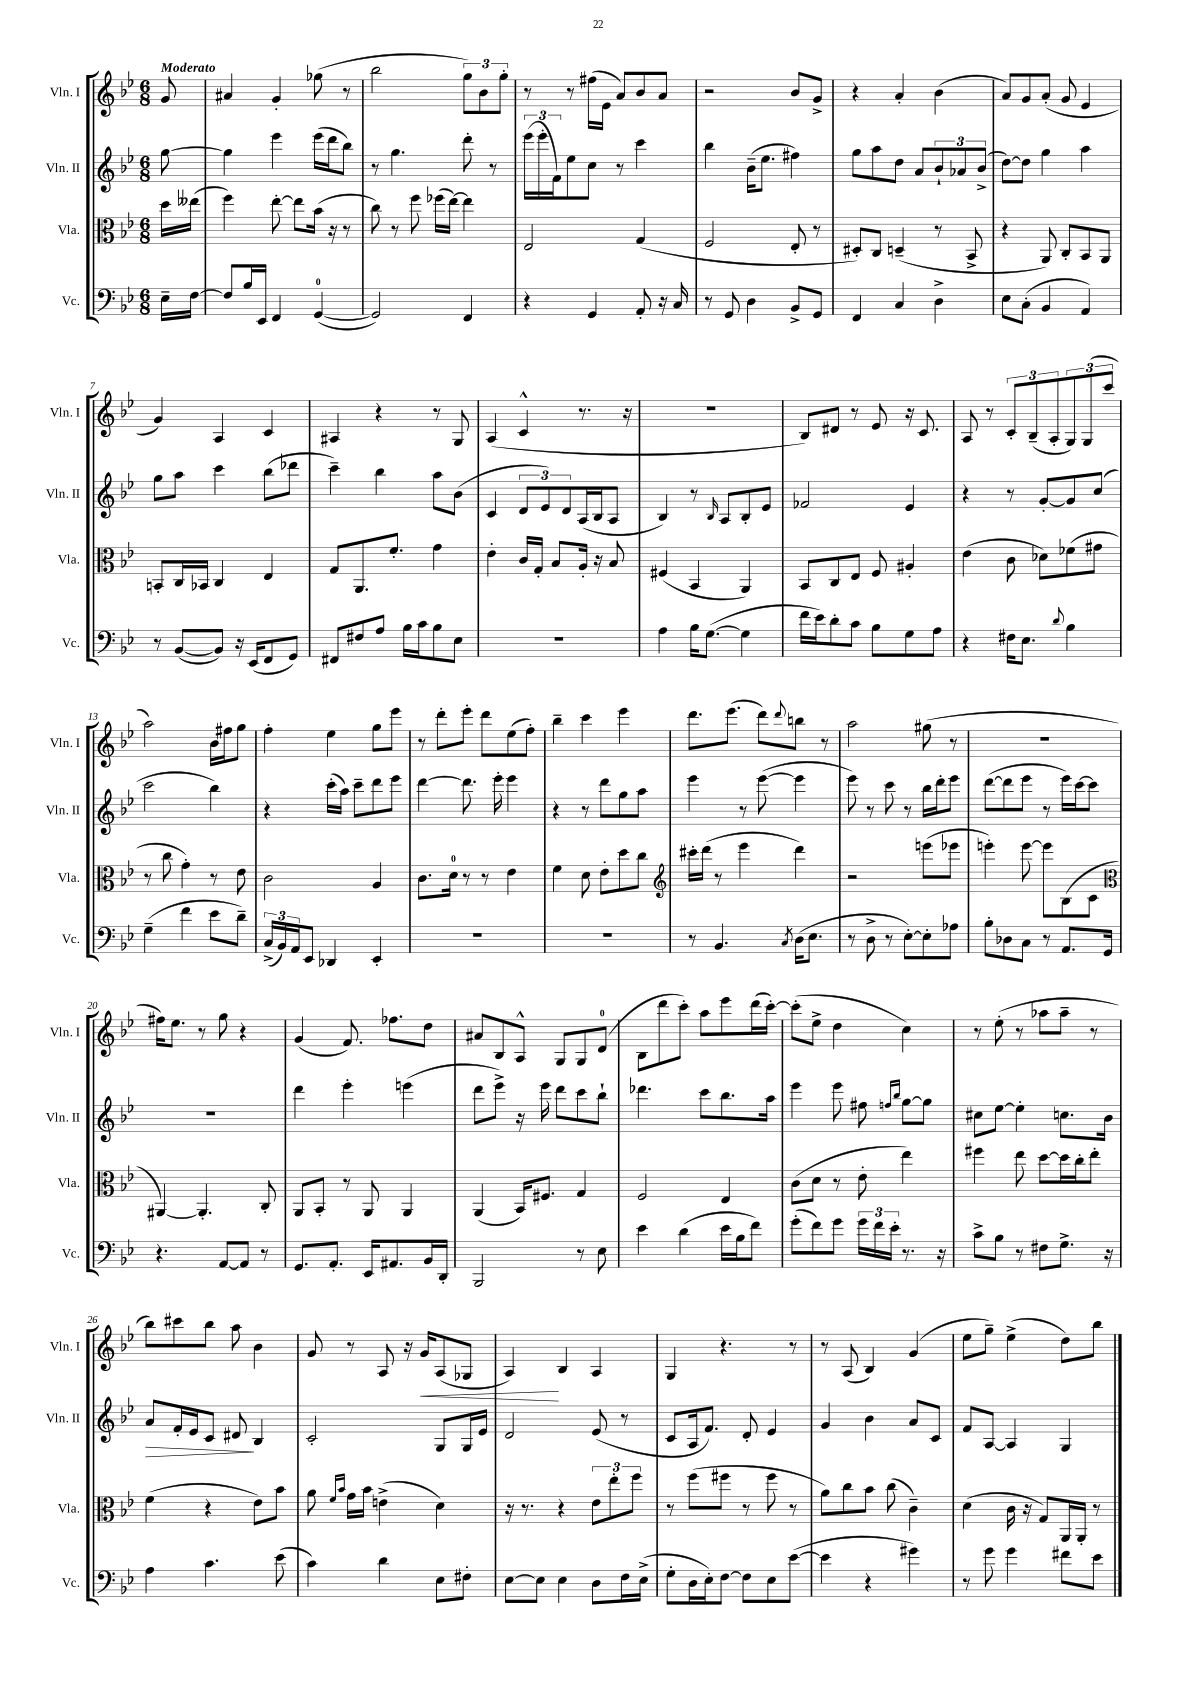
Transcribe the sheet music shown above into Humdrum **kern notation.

**kern	**kern	**kern	**kern
*staff4	*staff3	*staff2	*staff1
*clefF4	*clefC3	*clefG2	*clefG2
*k[b-e-]	*k[b-e-]	*k[b-e-]	*k[b-e-]
*M6/8	*M6/8	*M6/8	*M6/8
16E-~	16dd	[8gg	8g
[16F	(16ee--	.	.
=	=	=	=
8F]	4ff)	4gg]	4a#
16B-	.	.	.
16EE-	.	.	.
4FF	[8ee-'	4eee-	4g'
.	8ee-]	.	.
([4GG	(16b-	(16eee-	(8gg-
.	16r	16ddd	.
.	8r	8bb-)	8r
=	=	=	=
2GG])	8cc)	8r	2bb-
.	8r	4.gg	.
.	8ff	.	.
.	(16ff-	.	.
.	[16ee-)	.	.
4FF	4ee-]	8ddd'	12gg)
.	.	.	12b-
.	.	8r	.
.	.	.	12gg'
=	=	=	=
4r	2E-	(24eee-	8r
.	.	24eee-'	.
.	.	24f)	.
.	.	8ee-	8r
4GG	.	8cc	(16ff#
.	.	.	16e-
.	.	8r	8a)
8AA'	(4G	4ccc	8b-
16r	.	.	8a
16C	.	.	.
=	=	=	=
8r	2F	4bb-	2r
8GG	.	.	.
4D	.	(16b-~	.
.	.	8.ee-	.
8BB-^	8E-'	4ff#)	8b-
8GG	8r	.	8g^
=	=	=	=
4FF	8D#')	8gg	4r
.	8C	8aa	.
4C	(4D~	8dd	4a'
.	.	8a	.
4D^	8r	12b-`	(4b-
.	.	12a-	.
.	8BB-^	.	.
.	.	(12b-^	.
=	=	=	=
8E-	4r	[8dd)	8a)
(8C'	.	8dd]	8g
4BB-	8AA)	4gg	(8a'
.	8C'	.	8g
4AA)	8BB-	4aa	4e-
.	8AA	.	.
=	=	=	=
8r	8BB'	8gg	4g)
([8BB-	16C	8aa	.
.	16BB-	.	.
8BB-])	4C	4ccc	4A
16r	.	.	.
(16EE-	.	.	.
8FF	4E-	(8bb-	4c
8GG)	.	8ddd-	.
=	=	=	=
8FF#	8G	4ccc~)	4A#
8F#	8.AA	.	.
8A	.	4bb-	4r
.	8.f'	.	.
16B-	.	.	.
16c	.	.	.
8B-	4g	8aa	8r
8E-	.	(8b-	8G
=	=	=	=
2.r	4e-'	4c	(4A
.	16c	12d	4c^^
.	16G'	.	.
.	.	12e-)	.
.	8B-	.	.
.	.	12d	.
.	16A'	(16A	8.r
.	16r	16B-	.
.	8B-	8A	.
.	.	.	16r
=	=	=	=
4A	(4F#	4B-)	2.r
16B-	4BB-	8r	.
([8.G	.	.	.
.	.	16qqB-	.
.	.	8A	.
4G]	4AA)	8B-'	.
.	.	8e-	.
=	=	=	=
16f	8BB-	2f-	8B-)
16e-)	.	.	.
8d'	8C	.	8d#
8c	8E-	.	8r
8B-	8F	.	8e-
8G	4A#'	4e-	16r
.	.	.	8.c
8A	.	.	.
=	=	=	=
4r	(4e-	4r	8A
.	.	.	8r
16F#	8c	8r	12c'
8.E-	.	.	.
.	.	.	(12B-~
.	8d-)	[8g'	.
.	.	.	12A'
8qqd	.	.	.
4B-	(8f-	8g]	12G)
.	.	.	(12G
.	8g#	(8cc	.
.	.	.	12ccc
=	=	=	=
(4G~	8r	2ccc	2aa)
.	8cc	.	.
4f	4g')	.	.
8e-	8r	4bb-)	16b-
.	.	.	16ff#
8d~)	8e-	.	8gg
=	=	=	=
(24C^	2c	4r	4ff'
24BB-)	.	.	.
24AA	.	.	.
8EE-	.	.	.
4DD-	.	(16ccc'	4ee-
.	.	16aa)	.
.	.	8ccc~	.
4EE-'	4A	8ddd	8gg
.	.	8eee-	8eee-
=	=	=	=
2.r	8.c	[4ddd	8r
.	.	.	8ddd'
.	16d	.	.
.	8r	8.ddd]	8eee-'
.	8r	.	8ddd
.	.	16eee-'	.
.	4e-	4eee-	(8ee-
.	.	.	8ff')
=	=	=	=
2.r	4f	4r	4bb-~
.	8d	8r	4ccc
.	8e-'	8ddd	.
.	8dd	8gg	4eee-
.	8cc	8aa	.
=	=	=	=
*	*clefG2	*	*
8r	16ccc#'	4eee-	8.ddd
.	(16ddd	.	.
4.BB-	8r	.	.
.	.	.	(8.eee-
.	4eee-	8r	.
.	.	([8eee-	8ddd)
8qC	.	.	8qqddd
(16D	4ddd)	4eee-]	8bb
8.E-	.	.	.
.	.	.	8r
=	=	=	=
8r	2r	8eee-)	2aa
8D^	.	8r	.
8r	.	8ccc	.
[8E-')	.	8r	.
8E-']	(8eee	16bb-	(8gg#
.	.	16ddd'	.
8A-	8eee-	8eee-	8r
=	=	=	=
8B-'	4eee')	([8ddd	2.r
8D-	.	8ddd]	.
8C	[8eee	8eee-	.
8r	8eee]	8r	.
8.AA	(8B-	16eee-)	.
.	.	[16ccc	.
.	8c	8ccc]	.
16GG	.	.	.
=	=	=	=
*	*clefC3	*	*
4.r	[4AA#)	2.r	16ff#)
.	.	.	8.ee-
.	4.AA#']	.	8r
[8AA	.	.	8gg
8AA]	.	.	4r
8r	8C'	.	.
=	=	=	=
8.GG	8AA	4ddd	(4g
.	8BB-'	.	.
8.AA'	.	.	.
.	8r	4eee-'	8.f)
16EE-	8AA	.	.
8.AA#	.	.	8.ff-
.	4AA	(4eee	.
16BB-	.	.	8dd
16DD'	.	.	.
=	=	=	=
2BBB-	(4AA	8ddd	8a#
.	.	8eee-^)	8B-
.	16BB-)	16r	8A^^
.	8.F#	16eee-	.
.	.	8ddd	8G
8r	4G	8ccc	8G
8E-	.	8bb-`	(8d
=	=	=	=
4e-	2F	4.ddd-	8B-
.	.	.	8ddd
(4d	.	.	8ccc')
.	.	8ccc	8aa
16e-	4E-	8.bb-	8eee-
16B-	.	.	.
8f)	.	.	(16ddd
.	.	16aa	[16ccc')
=	=	=	=
(8g'	(8c	4eee-	(8ccc']
8f)	8d	.	8ee-^
8g	8r	8eee-	4dd
24g	8e-'	8ff#	.
24f	.	.	.
24e-'	.	.	.
.	.	16qqff	.
.	.	16qqbb-	.
8.r	4ee-)	[8gg	4cc)
.	.	8gg]	.
16r	.	.	.
=	=	=	=
8c^	4ff#	8cc#	8r
8B-	.	[8ee-	(8ee-'
8r	8ee-	4ee-']	8r
8F#	[8dd	.	8aa-
8.G^	16dd]	8.cc	8aa-~
.	16cc'	.	.
.	8ee-'	.	8r
16r	.	16b-	.
=	=	=	=
4A	(4f	8a	8bb-)
.	.	16f'	8ccc#
.	.	16e-	.
4.c	4r	8c	8bb-
.	.	8d#	8aa
.	8e-)	4B-	4b-
(8e-	8b-	.	.
=	=	=	=
4c)	8a	2c'	8g
.	16qqf	.	.
.	16qqb-	.	.
.	16g	.	8r
.	16b-	.	.
4d	(4e^	.	8A
.	.	.	16r
.	.	.	16g
8E-	4d)	8G	(8A
8F#'	.	16G	8G-
.	.	16e-	.
=	=	=	=
[8E-	16r	2d	4A)
.	8.r	.	.
8E-]	.	.	.
4E-	4r	.	4B-
8D	12e-	(8e-	4A
.	12ee-'	.	.
16F	.	8r	.
.	12ff	.	.
(16E-^	.	.	.
=	=	=	=
8G'	8r	8c	4G
16D	(8ff	16A	.
16E-')	.	8.f)	.
[8F	8ff#	.	4.r
8F]	8r	8d'	.
8E-	8ff#	4e-	.
([8e-	8r	.	8r
=	=	=	=
4e-]	8a)	4g	8r
.	8cc	.	(8A
4r	8b-	4b-	4B-)
.	(8cc	.	.
4g#)	4c~)	8a	(4g
.	.	8c	.
=	=	=	=
8r	(4d	8f	8ee-
8g	.	[8A	8gg~)
4g	16c	4A]	(4ee-^
.	16r	.	.
.	8G)	.	.
8f#	16AA	4G	8dd)
.	16AA'	.	.
8e-	8r	.	8bb-
==	==	==	==
*-	*-	*-	*-
